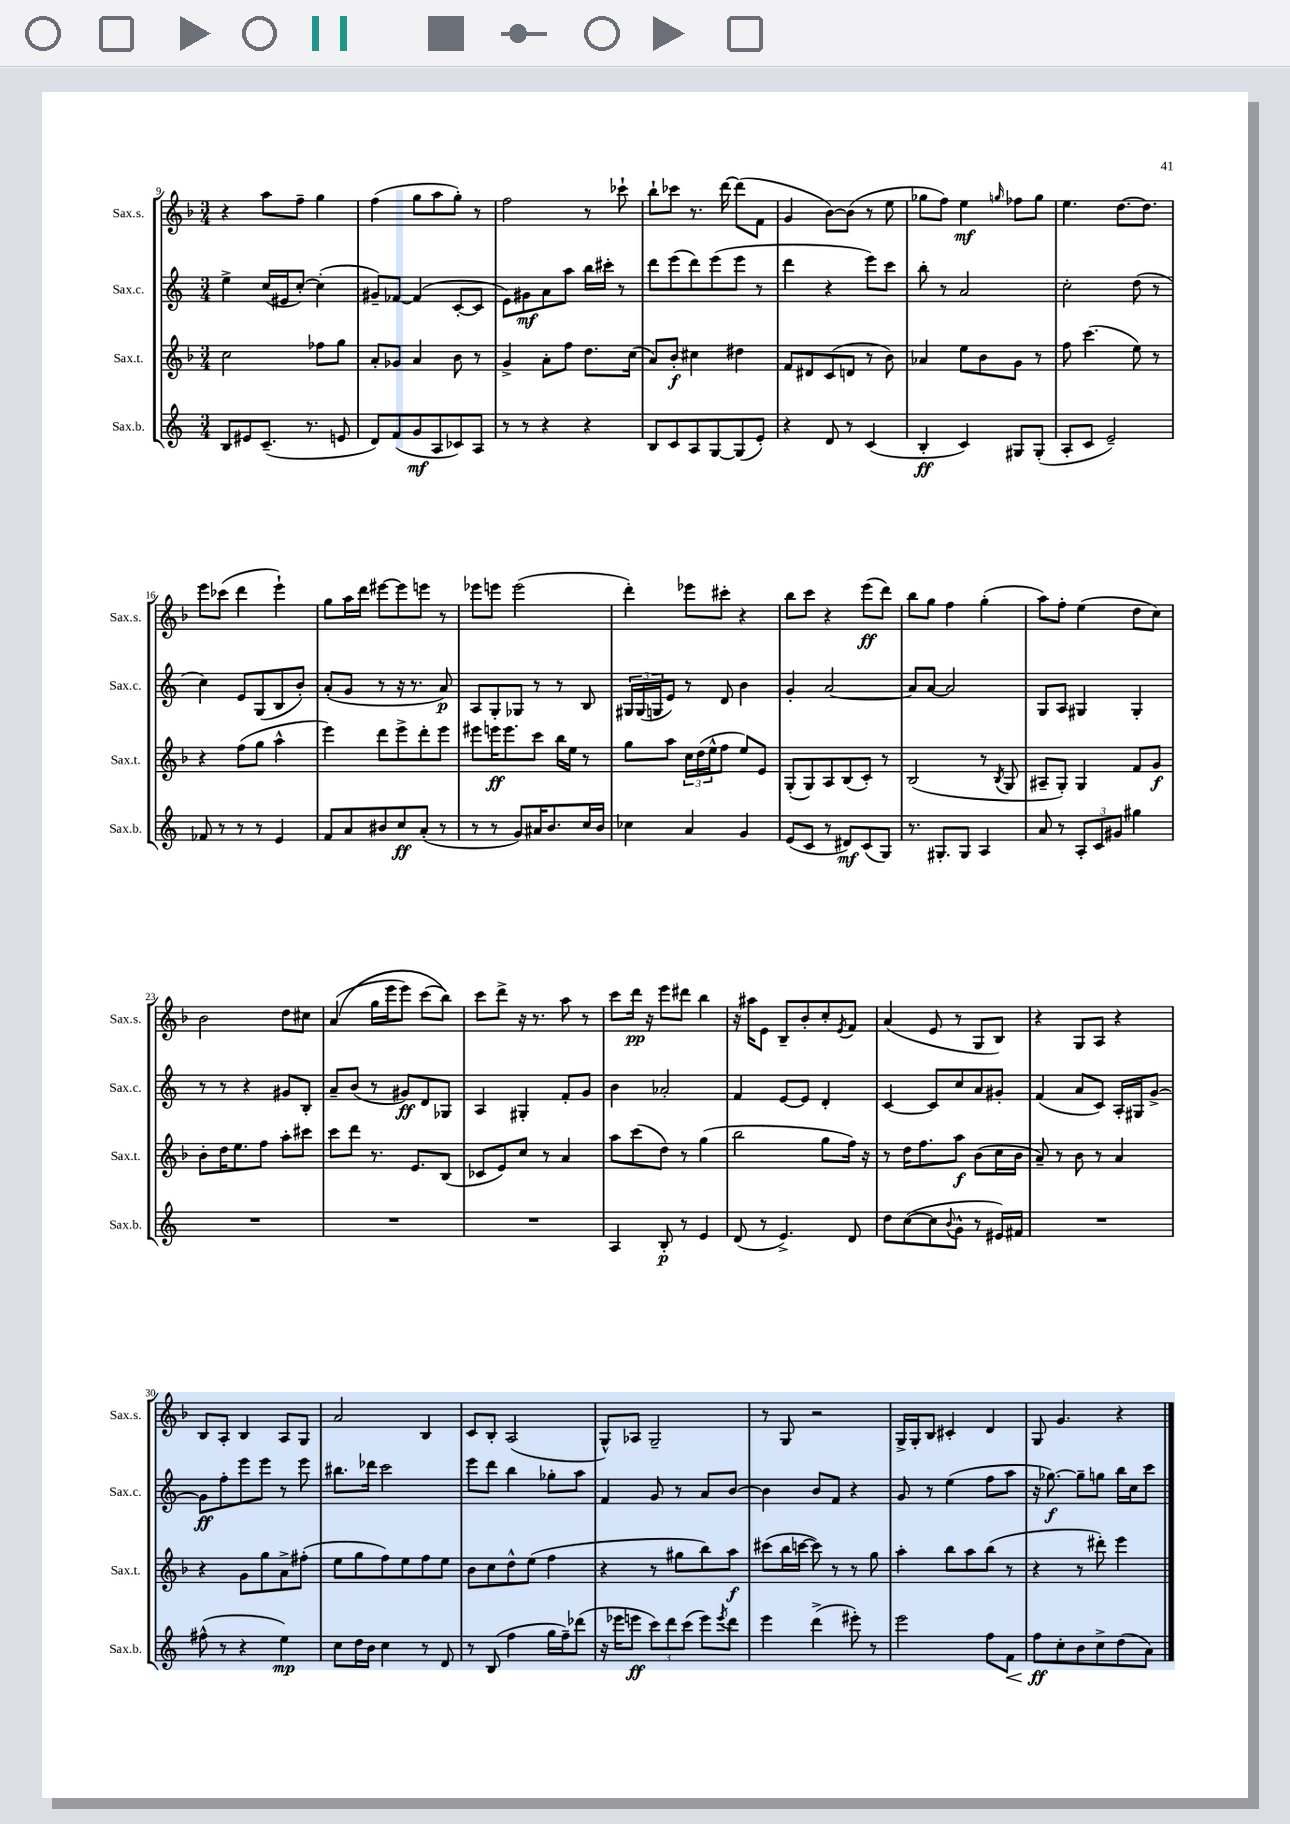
<<
\new StaffGroup <<
\new Staff = "s0" \with { instrumentName = "Sax.s." shortInstrumentName = "Sax.s." } {
    \clef treble \key f \major \numericTimeSignature \time 3/4
    r4 a''8 f''8-- g''4 |
    f''4( g''8 a''8 g''8-.) r8 |
    f''2 r8 ces'''8-! |
    bes''8-! ces'''8 r8. d'''16~ d'''8( f'8 |
    g'4 bes'8~) bes'8( r8 e''8 |
    ges''8 f''8) e''4\mf \grace { g''16 } fes''8 g''8 |
    e''4. d''8.~ d''8. |
    e'''8 ces'''8( d'''4 e'''4-!) |
    g''8 a''16 d'''16 eis'''8~ eis'''8 e'''8 r8 |
    ees'''8 e'''8 e'''2( |
    d'''4-.) ees'''8 cis'''8-. r4 |
    bes''8 c'''8 r4 e'''8\ff( d'''8) |
    bes''8 g''8 f''4 g''4-.( |
    a''8) f''8-. e''4( d''8 c''8) |
    bes'2 d''8 cis''8 |
    a'4(\( g''16 e'''16 e'''8) c'''8( bes''8)\) |
    c'''8 d'''8-> r16 r8. a''8 r8 |
    c'''8 d'''16\pp r16 e'''8 dis'''8 bes''4 |
    r16 ais''16 e'8 bes8-- bes'8-. c''8-. \acciaccatura { e'8 } f'8 |
    a'4( e'8 r8 g8 bes8) |
    r4 g8 a8 r4 |
    bes8 a8-. bes4 a8 g8 |
    a'2 bes4 |
    c'8 bes8-. a2( |
    g8-^) aes8 g2-- |
    r8 g8 r2 |
    g16-> g16-. bes8 cis'4-. d'4 |
    g8 g'4. r4 \bar "|." |
}
\new Staff = "s1" \with { instrumentName = "Sax.c." shortInstrumentName = "Sax.c." } {
    \clef treble \key c \major \numericTimeSignature \time 3/4
    e''4-> c''16( eis'16 c''8~-.) c''4-.( |
    gis'8--) fes'8~ fes'4( c'8~-. c'8 |
    e'8) gis'8\mf a'8 a''8 b''16 cis'''16-. r8 |
    d'''8 e'''8( d'''8) e'''8( e'''8 r8 |
    d'''4 r4 e'''8) c'''8 |
    b''8-. r8 a'2 |
    c''2-. d''8( r8 |
    c''4) e'8 g8( b8 b'8-.) |
    a'8-.( g'8 r8 r16 r8. a'8\p) |
    a8 g8-. ges8 r8 r8 b8 |
    \tuplet 3/2 { gis16 gis16( g16 } e'8) r8 d'8 b'4 |
    g'4-. a'2~ |
    a'8 a'8~ a'2 |
    g8 a8 gis4 gis4-. |
    r8 r8 r4 gis'8 b8-. |
    a'8-- b'8( r8 gis'8\ff) d'8 ges8 |
    a4 gis4-. f'8-. g'8 |
    b'4 aes'2-. |
    f'4 e'8~ e'8 d'4-. |
    c'4~ c'8 c''8 a'8 gis'8-. |
    f'4( a'8 c'8) a16-. gis16 g'8~-> |
    g'8\ff f''8-. e'''8 e'''8 r8 e'''8 |
    bis''8. des'''16 c'''2 |
    e'''8 d'''8 b''4 ges''8-. a''8 |
    f'4 g'8 r8 a'8 b'8~ |
    b'4 b'8 f'8 r4 |
    g'8 r8 e''4( f''8 a''8 |
    r16 ges''8.~\f) ges''8-- g''8 b''16 c''16 c'''8 \bar "|." |
}
\new Staff = "s2" \with { instrumentName = "Sax.t." shortInstrumentName = "Sax.t." } {
    \clef treble \key f \major \numericTimeSignature \time 3/4
    c''2 fes''8 g''8 |
    a'8-. ges'8 a'4 bes'8 r8 |
    g'4-> a'8-. f''8 d''8. c''16( |
    a'8) bes'8-.\f cis''4 dis''4 |
    f'8 dis'8 c'8( d'8 r8 bes'8) |
    aes'4 e''8 bes'8 g'8 r8 |
    f''8 c'''4.( e''8) r8 |
    r4 f''8( g''8 a''4-^ |
    e'''4) d'''8 e'''8-> d'''8-. e'''8 |
    eis'''8 e'''16\ff e'''8. c'''8 bes''16 e''16 r8 |
    g''8 a''8 \tuplet 3/2 { c''16 d''16( e''16-^ } f''8 e''8) e'8 |
    g8-.( g8) a8 bes8( c'8-.) r8 |
    bes2( r8 \acciaccatura { bes8 } g8 |
    ais8-- g8-.) g4 f'8 g'8\f |
    bes'8-. d''16 e''8. f''8 a''8-. cis'''8 |
    c'''8 d'''8 r8. e'8. bes8( |
    ces'8 e'8) c''8 r8 a'4 |
    a''8 c'''8( d''8) r8 g''4( |
    bes''2 g''8 f''16) r16 |
    r8 d''16 f''8. a''8\f bes'8( c''16 bes'16 |
    a'8--) r8 bes'8 r8 a'4 |
    r4 g'8 g''8 a'8-> fis''8-.( |
    e''8 g''8 f''8) e''8 f''8 e''8 |
    bes'8 c''8 d''8-^ e''8( f''4 |
    r4 r8 gis''8 bes''8) a''8\f |
    cis'''8( bes''16 c'''16~ c'''8) r8 r8 g''8 |
    a''4-. bes''8 a''8 bes''8( r8 |
    r4 r8 dis'''8-.) e'''4 \bar "|." |
}
\new Staff = "s3" \with { instrumentName = "Sax.b." shortInstrumentName = "Sax.b." } {
    \clef treble \key c \major \numericTimeSignature \time 3/4
    b8 eis'8 c'8.--( r8. e'8 |
    d'8) f'8( g'8\mf a8 ces'8) a8 |
    r8 r8 r4 r4 |
    b8 c'8 a8 g8~ g8( e'8-.) |
    r4 d'8 r8 c'4( |
    b4-.\ff c'4) gis8 gis8-.( |
    a8-. c'8 e'2--) |
    fes'8 r8 r8 r8 e'4 |
    f'8 a'8 bis'8 c''8\ff a'8-.( r8 |
    r8 r8 g'8) ais'16 b'8. c''16 b'16 |
    ces''4 a'4 g'4 |
    e'8( c'8 r8 dis'8\mf) c'8( g8) |
    r8. gis8.-. gis8 a4 |
    a'8 r8 \tuplet 3/2 { a8-. c'8 gis'8 } gis''4 |
    R2. |
    R2. |
    R2. |
    a4 b8-.\p r8 e'4 |
    d'8( r8 e'4.->) d'8 |
    d''8 c''8~( c''8 \appoggiatura { b'8 } g'8-^ r8 eis'16) fis'16 |
    R2. |
    fis''8-^( r8 r4 e''4\mp) |
    c''8 d''16 b'16 c''4 r8 d'8 |
    r8 b8( f''4 g''16 f''16--) des'''8( |
    r16 ees'''16 e'''8\ff \tuplet 3/2 { c'''8) d'''8 c'''8( } e'''8) \acciaccatura { e'''8 } d'''8 |
    e'''4 d'''4->( eis'''8-.) r8 |
    e'''2 f''8 f'8\< |
    f''8\ff\! c''8-. b'8 c''8-> d''8( a'8) \bar "|." |
}
>>
>>
\layout { \context { \Score currentBarNumber = #9 } }
